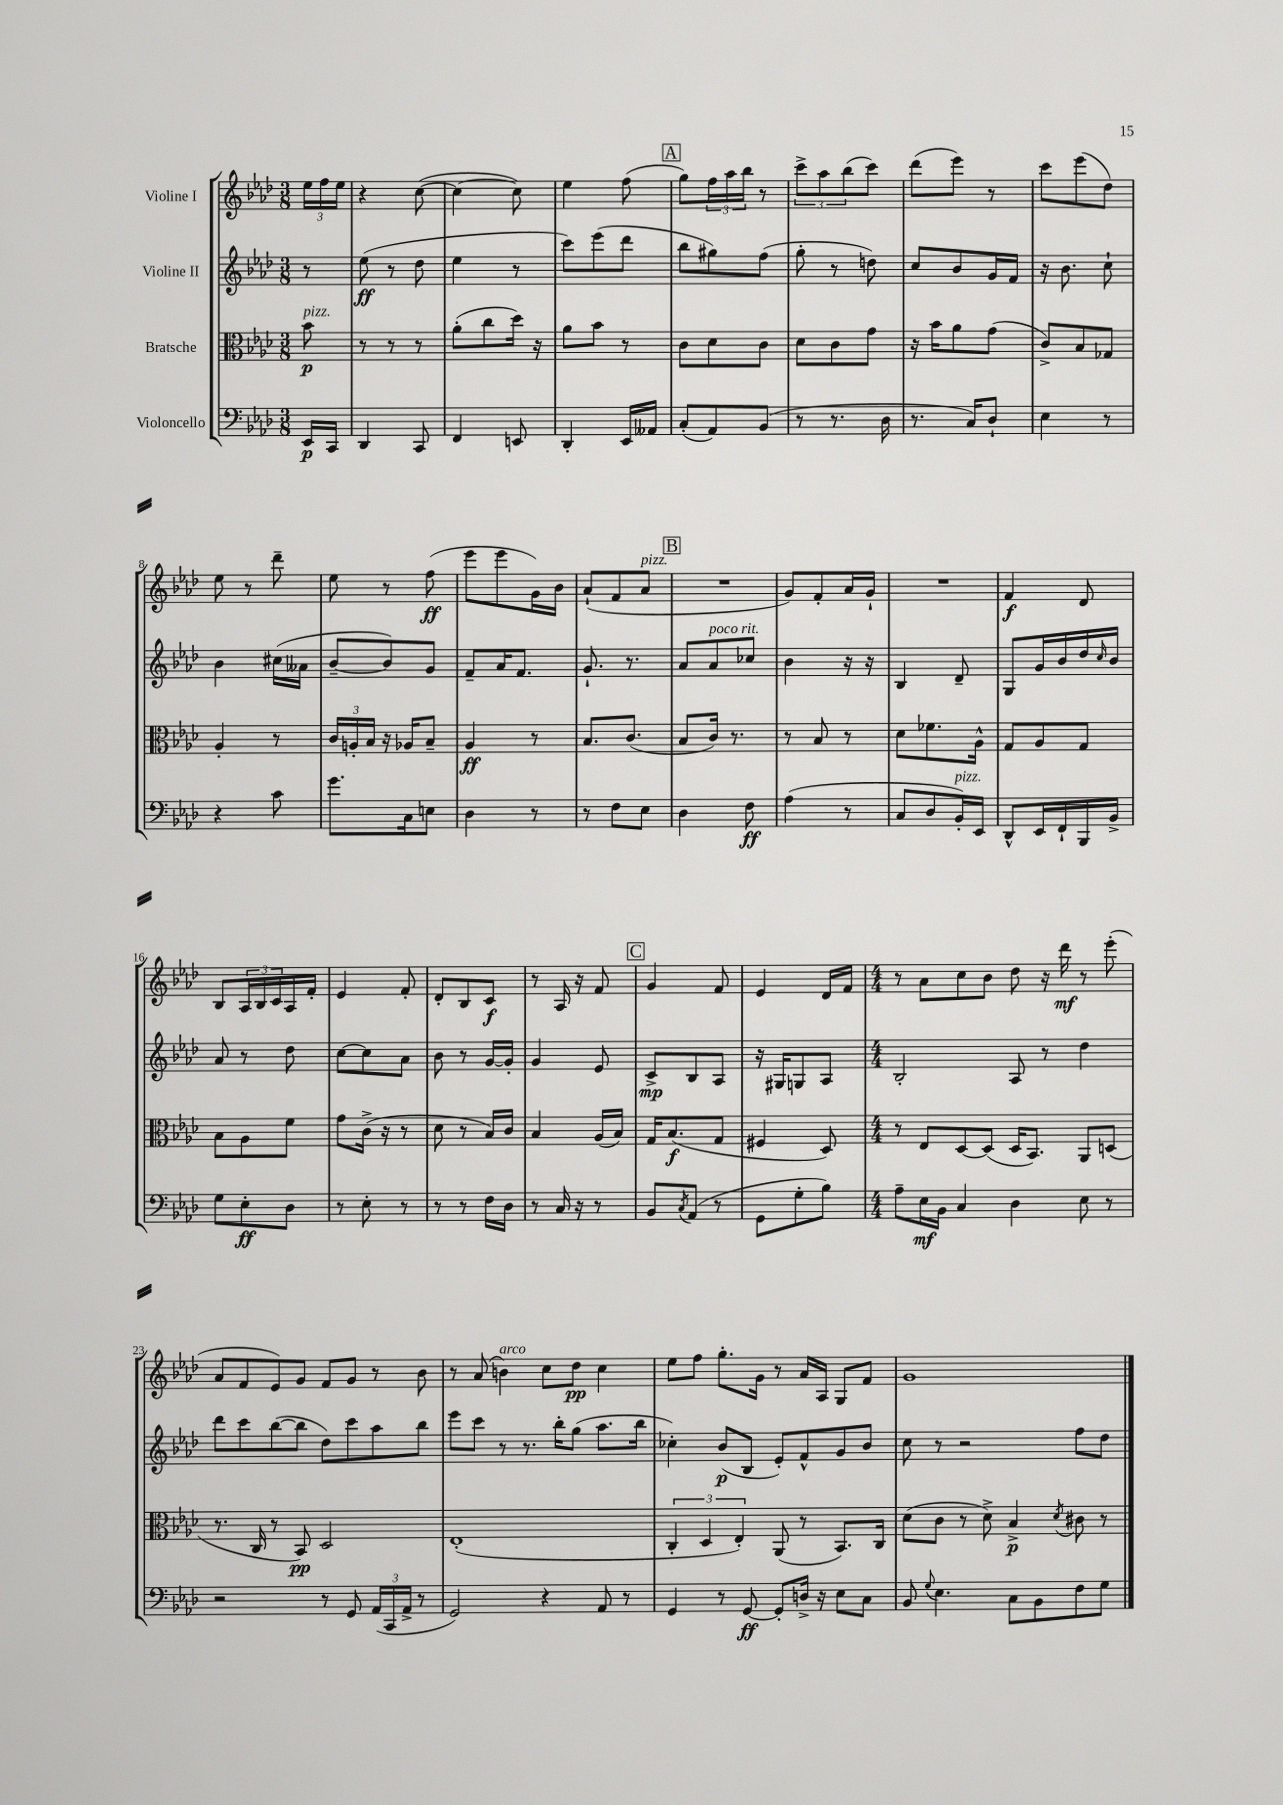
<<
\new StaffGroup <<
\new Staff = "s0" \with { instrumentName = "Violine I" } {
    \clef treble \key aes \major \numericTimeSignature \time 3/8 \partial 8
    \tuplet 3/2 { ees''16 f''16 ees''16 } |
    r4 c''8~( |
    c''4~ c''8) |
    ees''4 f''8( |
    \mark \markup { \box "A" } g''8) \tuplet 3/2 { f''16 aes''16 bes''16 } r8 |
    \tuplet 3/2 { c'''8-> aes''8 bes''8( } c'''8) |
    des'''8( ees'''8) r8 |
    c'''8 ees'''8( des''8) |
    ees''8 r8 des'''8-- |
    ees''8 r8 f''8\ff( |
    ees'''8 ees'''8 g'16) bes'16 |
    aes'8-!( f'8 aes'8^\markup { \italic "pizz." } |
    \mark \markup { \box "B" } R4. |
    g'8) f'8-. aes'16 g'16-! |
    R4. |
    f'4\f des'8 |
    bes8 \tuplet 3/2 { aes16 bes16 c'16 } aes16 f'16-. |
    ees'4 f'8-. |
    des'8-. bes8 c'8\f |
    r8 aes16 r16 f'8 |
    \mark \markup { \box "C" } g'4 f'8 |
    ees'4 des'16 f'16 |
    \numericTimeSignature \time 4/4 r8 aes'8 c''8 bes'8 des''8 r16 des'''16\mf r8 ees'''8-.( |
    aes'8 f'8 ees'8) g'8 f'8 g'8 r8 bes'8 |
    r8 aes'8( b'4^\markup { \italic "arco" }) c''8 des''8\pp c''4 |
    ees''8 f''8 g''8.-. g'16 r8 aes'16 aes16 g8 f'8 |
    g'1 \bar "|." |
}
\new Staff = "s1" \with { instrumentName = "Violine II" } {
    \clef treble \key aes \major \numericTimeSignature \time 3/8 \partial 8
    r8 |
    ees''8\ff( r8 des''8 |
    ees''4 r8 |
    c'''8) ees'''8( des'''8 |
    \mark \markup { \box "A" } bes''8 gis''8) f''8( |
    g''8-. r8 d''8) |
    c''8 bes'8 g'16 f'16 |
    r16 bes'8. c''8-! |
    bes'4 cis''16( aeses'16 |
    bes'8~-- bes'8) g'8 |
    f'8-- aes'16 f'8. |
    g'8.-! r8. |
    \mark \markup { \box "B" } aes'8 aes'8^\markup { \italic "poco rit." } ces''8 |
    bes'4 r16 r16 |
    bes4 des'8-- |
    g8 g'16 bes'16 des''16 \grace { c''16 } bes'16 |
    aes'8 r8 des''8 |
    c''8~ c''8 aes'8 |
    bes'8 r8 g'16~ g'16-. |
    g'4 ees'8 |
    \mark \markup { \box "C" } c'8->\mp bes8 aes8 |
    r16 gis16 g8 aes8 |
    \numericTimeSignature \time 4/4 bes2-. aes8 r8 des''4 |
    des'''8 c'''8 bes''8~( bes''8 des''8) c'''8 aes''8 bes''8 |
    ees'''8 c'''8 r8 r8. bes''16-. g''8( aes''8. bes''16 |
    ces''4-.) bes'8\p( bes8 ees'8-.) f'8-^ g'8 bes'8 |
    c''8 r8 r2 f''8 des''8 \bar "|." |
}
\new Staff = "s2" \with { instrumentName = "Bratsche" } {
    \clef alto \key aes \major \numericTimeSignature \time 3/8 \partial 8
    bes'8\p^\markup { \italic "pizz." } |
    r8 r8 r8 |
    aes'8-.( c''8 des''16) r16 |
    aes'8 bes'8 r8 |
    \mark \markup { \box "A" } c'8 des'8 c'8 |
    des'8 c'8 g'8 |
    r16 bes'16 aes'8 g'8( |
    c'8->) bes8 ges8 |
    aes4-. r8 |
    \tuplet 3/2 { c'16 a16-. bes16 } r16 aes16 bes8-- |
    aes4\ff r8 |
    bes8. c'8.( |
    \mark \markup { \box "B" } bes8 c'16) r8. |
    r8 bes8 r8 |
    des'8 fes'8. aes16-^ |
    g8 aes8 g8 |
    bes8 aes8 f'8 |
    g'8 c'16->( r16 r8 |
    des'8 r8 bes16) c'16 |
    bes4 aes16( bes16) |
    \mark \markup { \box "C" } g16 bes8.\f( g8 |
    fis4 des8) |
    \numericTimeSignature \time 4/4 r8 ees8 des8~ des8( des16 bes,8.) aes,8 d8( |
    r8. c16 r8 bes,8\pp) des2 |
    ees1-.( |
    \tuplet 3/2 { c4-. des4 ees4-.) } aes,8( r8 bes,8.) c16 |
    des'8( c'8 r8 des'8->) bes4->\p \acciaccatura { des'8 } cis'8 r8 \bar "|." |
}
\new Staff = "s3" \with { instrumentName = "Violoncello" } {
    \clef bass \key aes \major \numericTimeSignature \time 3/8 \partial 8
    ees,16\p c,16 |
    des,4 c,8 |
    f,4 e,8 |
    des,4-. ees,16 aeses,16 |
    \mark \markup { \box "A" } c8-.( aes,8) bes,8( |
    r8 r8. des16 |
    r8. c16) des8-! |
    ees4 r8 |
    r4 c'8 |
    g'8. c16 e8 |
    des4 r8 |
    r8 f8 ees8 |
    \mark \markup { \box "B" } des4 f8\ff |
    aes4( r8 |
    c8 des8 bes,16-.^\markup { \italic "pizz." }) ees,16 |
    des,8-^ ees,16 f,16-! bes,,16 bes,16-> |
    g8 ees8-.\ff des8 |
    r8 ees8-. r8 |
    r8 r8 f16 des16 |
    r8 c16 r16 r8 |
    \mark \markup { \box "C" } bes,8 \acciaccatura { c8 } aes,8( r8 |
    g,8 g8-. bes8) |
    \numericTimeSignature \time 4/4 aes8-- ees16\mf bes,16 c4 des4 ees8 r8 |
    r2 r8 g,8 \tuplet 3/2 { aes,16( c,16 aes,16-> } r8 |
    g,2) r4 aes,8 r8 |
    g,4 r8 g,8~\ff g,8-. d16-> r16 ees8 c8 |
    bes,8 \appoggiatura { g8 } ees4. c8 bes,8 f8 g8 \bar "|." |
}
>>
>>
